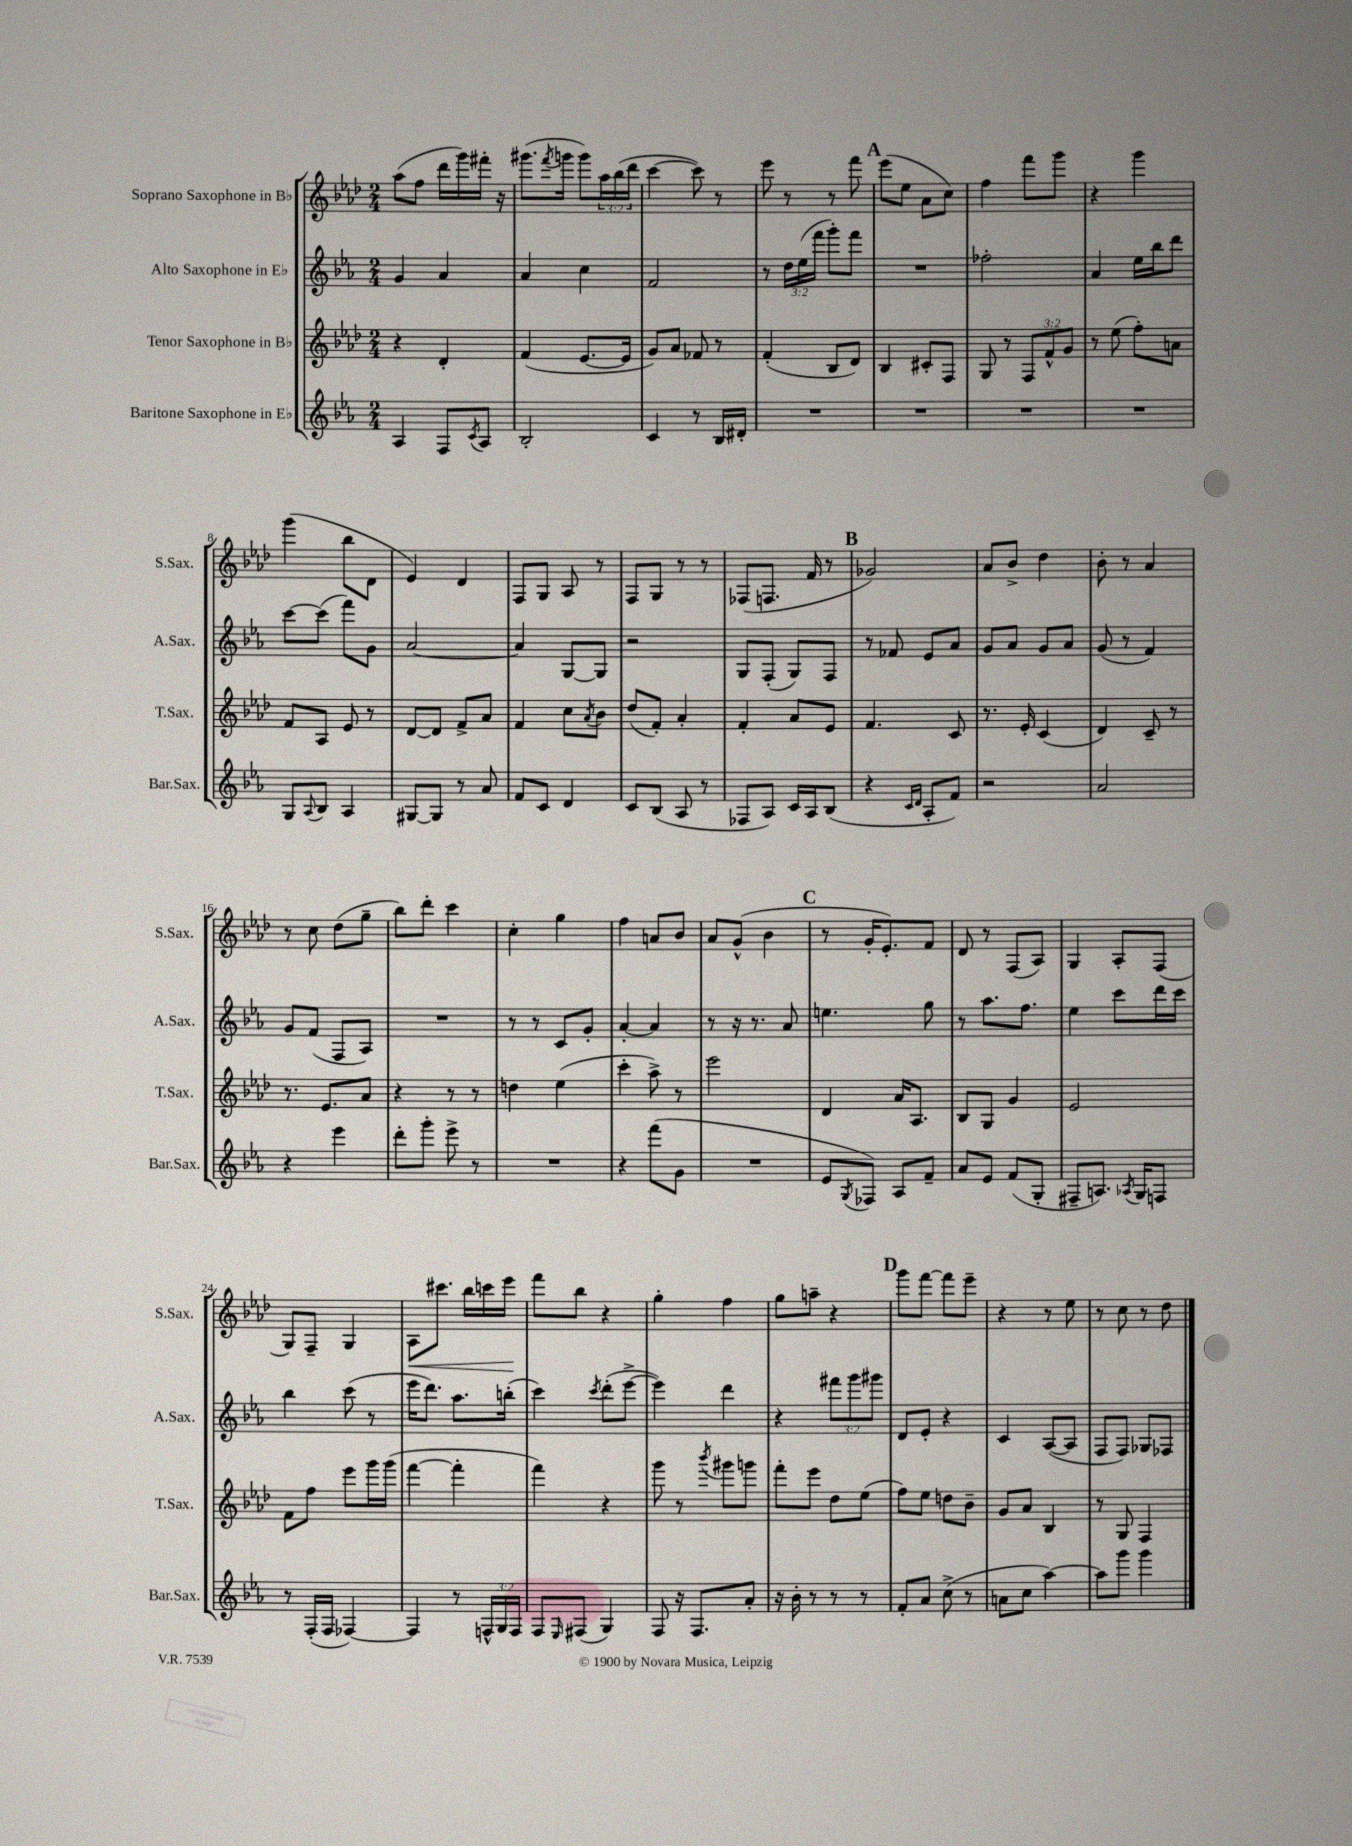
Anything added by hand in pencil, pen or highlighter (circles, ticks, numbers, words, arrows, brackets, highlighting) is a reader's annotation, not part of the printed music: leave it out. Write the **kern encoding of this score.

**kern	**kern	**kern	**kern	**dynam
*part4	*part3	*part2	*part1	*part1
*staff4	*staff3	*staff2	*staff1	*staff1
*I"Baritone Saxophone in E♭	*I"Tenor Saxophone in B♭	*I"Alto Saxophone in E♭	*I"Soprano Saxophone in B♭	*
*I'Bar.Sax.	*I'T.Sax.	*I'A.Sax.	*I'S.Sax.	*
*clefG2	*clefG2	*clefG2	*clefG2	*
*k[b-e-a-]	*k[b-e-a-d-]	*k[b-e-a-]	*k[b-e-a-d-]	*
*M2/4	*M2/4	*M2/4	*M2/4	*
=1	=1	=1	=1	=1
4A-/	4r	4g/	(8aa-\L	.
.	.	.	8ff\J	.
8F/L	4d-'/	4a-/	16ddd-\LL	.
.	.	.	16ggg\)	.
8qc/	.	.	.	.
8A-/J	.	.	16fff#X'\JJ	.
.	.	.	16r	.
=2	=2	=2	=2	=2
2B-'/	(4f/	4a-/	(8.ggg#X\L	.
.	.	.	8qfff/	.
.	.	.	16gggn\Jk	.
.	[8.e-/L	4cc\	8ggg\L)	.
.	.	.	24aa-\L	.
.	.	.	(24bb-\	.
.	16e-/Jk]	.	.	.
.	.	.	24ddd-\JJ	.
=3	=3	=3	=3	=3
4c/	8g/L)	2f/	[4ccc\	.
.	8a-/J	.	.	.
8r	8f-X/	.	8ccc\])	.
16B-/LL	8r	.	8r	.
16d#X'/JJ	.	.	.	.
=4	=4	=4	=4	=4
2r	(4f'/	8r	8eee-\	.
.	.	24dd\LL	8r	.
.	.	(24ee-\	.	.
.	.	24fff\JJ	.	.
.	8B-/L	8ggg'\L)	8r	.
.	8d-/J)	8fff\J	8fff\	.
!!LO:REH:place=s1:t=A
=5	=5	=5	=5	=5
2r	4B-/	2r	(8eee-\L	.
.	.	.	8ee-\J	.
.	8c#X'/L	.	8a-\L	.
.	8F/J	.	8cc\J)	.
=6	=6	=6	=6	=6
2r	8G/	2ff-X'\	4ff\	.
.	8r	.	.	.
.	12F/L	.	8fff\L	.
.	12f^^/	.	.	.
.	.	.	8ggg\J	.
.	12g/J	.	.	.
=7	=7	=7	=7	=7
2r	8r	4a-/	4r	.
.	(8ee-\	.	.	.
.	8ff'\L)	16ee-\LL	4ggg\	.
.	.	16bb-\J	.	.
.	8an\J	8ddd\J	.	.
!!LO:LB:g=z
=8	=8	=8	=8	=8
8G/L	8f/L	[8ccc\L	(4ggg\	.
8qqA-/	.	.	.	.
8B-/J	8A-/J	(8ccc\J]	.	.
4A-/	8e-/	8fff\L)	8bb-\L	.
.	8r	8g\J	8d-\J	.
=9	=9	=9	=9	=9
[8G#X/L	[8d-/L	[2a-/	4e-/)	.
8G#/J]	8d-/J]	.	.	.
8r	8f^/L	.	4d-/	.
8a-/	8a-/J	.	.	.
=10	=10	=10	=10	=10
8f/L	4f/	4a-/]	8F/L	.
8c/J	.	.	8G/J	.
4d/	8cc\L	[8G/L	8A-/	.
.	8qa-/	.	.	.
.	8b-\J	8G/J]	8r	.
=11	=11	=11	=11	=11
8c/L	(8dd-/L	2r	8F/L	.
(8B-/J	8f'/J)	.	8G/J	.
8A-/	4a-'/	.	8r	.
8r	.	.	8r	.
=12	=12	=12	=12	=12
8F-X/L	4f'/	8G/L	(8F-X/L	.
8A-/J)	.	(8F'/J	8.Fn/J	.
16c/LL	8a-/L	8G/L)	.	.
16A-/J	.	.	16f/	.
(8B-/J	8e-/J	8F/J	8r	.
!!LO:REH:place=s1:t=B
=13	=13	=13	=13	=13
4r	4.f/	8r	2g-X/)	.
.	.	8f-X/	.	.
16qqc/LL	.	.	.	.
16qqd/JJ	.	.	.	.
8A-'/L	.	8e-/L	.	.
8f/J)	8c/	8a-/J	.	.
=14	=14	=14	=14	=14
2r	8.r	8g/L	8a-/L	.
.	.	8a-/J	8b-^/J	.
.	16e-'/	.	.	.
.	(4c/	8g/L	4dd-\	.
.	.	8a-/J	.	.
=15	=15	=15	=15	=15
2a-/	4d-/)	(8g/	8b-'\	.
.	.	8r	8r	.
.	8c~/	4f/)	4a-/	.
.	8r	.	.	.
!!LO:LB:g=z
=16	=16	=16	=16	=16
4r	8.r	8g/L	8r	.
.	.	(8f/J	8cc\	.
.	8.e-/L	.	.	.
4eee-\	.	8F/L	(8dd-\L	.
.	8a-/J	8A-/J)	8gg~\J	.
=17	=17	=17	=17	=17
8ddd'\L	4r	2r	8bb-\L)	.
8ggg'\J	.	.	8ddd-'\J	.
8eee-^\	8r	.	4ccc\	.
8r	8r	.	.	.
=18	=18	=18	=18	=18
2r	4ddn\	8r	4cc'\	.
.	.	8r	.	.
.	(4ee-\	8c/L	4gg\	.
.	.	8g'/J	.	.
=19	=19	=19	=19	=19
4r	4ccc'\	[4a-'/	4ff\	.
(8fff\L	8aa-^\)	4a-/]	8an/L	.
8g\J	8r	.	8b-/J	.
=20	=20	=20	=20	=20
2r	2eee-\	8r	8a-/L	.
.	.	16r	(8g^^/J	.
.	.	8.r	.	.
.	.	.	4b-\	.
.	.	8a-/	.	.
!!LO:REH:place=s1:t=C
=21	=21	=21	=21	=21
8e-/L	4d-/	4.een\	8r	.
8qG/	.	.	.	.
8F-X/J)	.	.	16g'/KL	.
.	.	.	8.e-'/)	.
8A-/L	16a-/KL	.	.	.
.	8.A-/J	.	.	.
8f~/J	.	8gg\	8f/J	.
=22	=22	=22	=22	=22
8a-/L	8B-/L	8r	8d-/	.
8e-/J	8G/J	8.aa-\L	8r	.
(8f/L	4g/	.	(8F/L	.
.	.	8.ff\J	.	.
8G'/J	.	.	8A-/J)	.
=23	=23	=23	=23	=23
8F#X~/L	2e-/	4ee-\	4G/	.
8.An/J)	.	.	.	.
.	.	8ccc\L	8A-'/L	.
8qA-X/	.	.	.	.
16G/KL	.	.	.	.
8Fn/J	.	16ddd\L	(8F/J	.
.	.	16ccc\JJ	.	.
!!LO:LB:g=z
=24	=24	=24	=24	=24
8r	8f\L	4bb-\	8G/L)	.
(16F'/LL	8ff\J	.	8F~/J	.
16F/JJ	.	.	.	.
[4F-X/)	8eee-\L	(8ccc\	4G/	.
.	16ggg\L	8r	.	.
.	(16ggg\JJ	.	.	.
=25	=25	=25	=25	=25
!	!	!	!	!LO:HP:b
4F-/]	[4fff\	16eee-\KL	8A-\L	<
.	.	8.ddd\J)	.	.
.	.	.	8.ccc#X\J	.
8r	4fff'\]	8.aa-\L	.	.
.	.	.	16bb-\LL	.
24Fn^^/LL	.	.	16cccn\	.
24G/	.	.	.	.
.	.	(16bbn'\Jk	16eee-\JJ	.
24F/JJ	.	.	.	.
.	.	.	.	[
=26	=26	=26	=26	=26
8F/L	4fff\)	4ccc\)	8fff\L	.
16qqE-/	.	.	.	.
(8F#X/J	.	.	8bb-\J	.
.	.	8qccc/	.	.
4G/)	4r	(8ddd'\L	4r	.
.	.	[8eee-^\J	.	.
=27	=27	=27	=27	=27
8F/	8ggg\	4eee-\])	4gg'\	.
16r	8r	.	.	.
8.F/L	.	.	.	.
.	8qbbb-/	.	.	.
.	8ggg#X\L	4ddd\	4ff\	.
8a-'/J	8gggn\J	.	.	.
=28	=28	=28	=28	=28
16r	8fff'\L	4r	8gg\L	.
16b-'\	.	.	.	.
8r	8eee-\J	.	8aan~\J	.
8r	8dd-\L	12fff#X\L	4r	.
.	.	12ggg\	.	.
8r	(8ee-\J	.	.	.
.	.	12ggg#X\J	.	.
!!LO:REH:place=s1:t=D
=29	=29	=29	=29	=29
8f'/L	8ff\L)	8d/L	8ggg\L	.
8a-/J	8ee-\J	8e-'/J	[8fff\J	.
(8cc^\	8ddn\L	4r	8fff\L]	.
8r	8b-~\J	.	8eee-~\J	.
=30	=30	=30	=30	=30
8an\L	8g/L	4c/	4r	.
8cc\J	8a-/J	.	.	.
[4aa-\)	4B-/	([8A-/L	8r	.
.	.	8A-/J]	8ee-\	.
=31	=31	=31	=31	=31
8aa-\L]	8r	8F/L	8r	.
8ggg\J	8G/	8F/J)	8cc\	.
4ggg\	4F/	8G-X/L	8r	.
.	.	8F-X/J	8dd-\	.
==	==	==	==	==
*-	*-	*-	*-	*-
